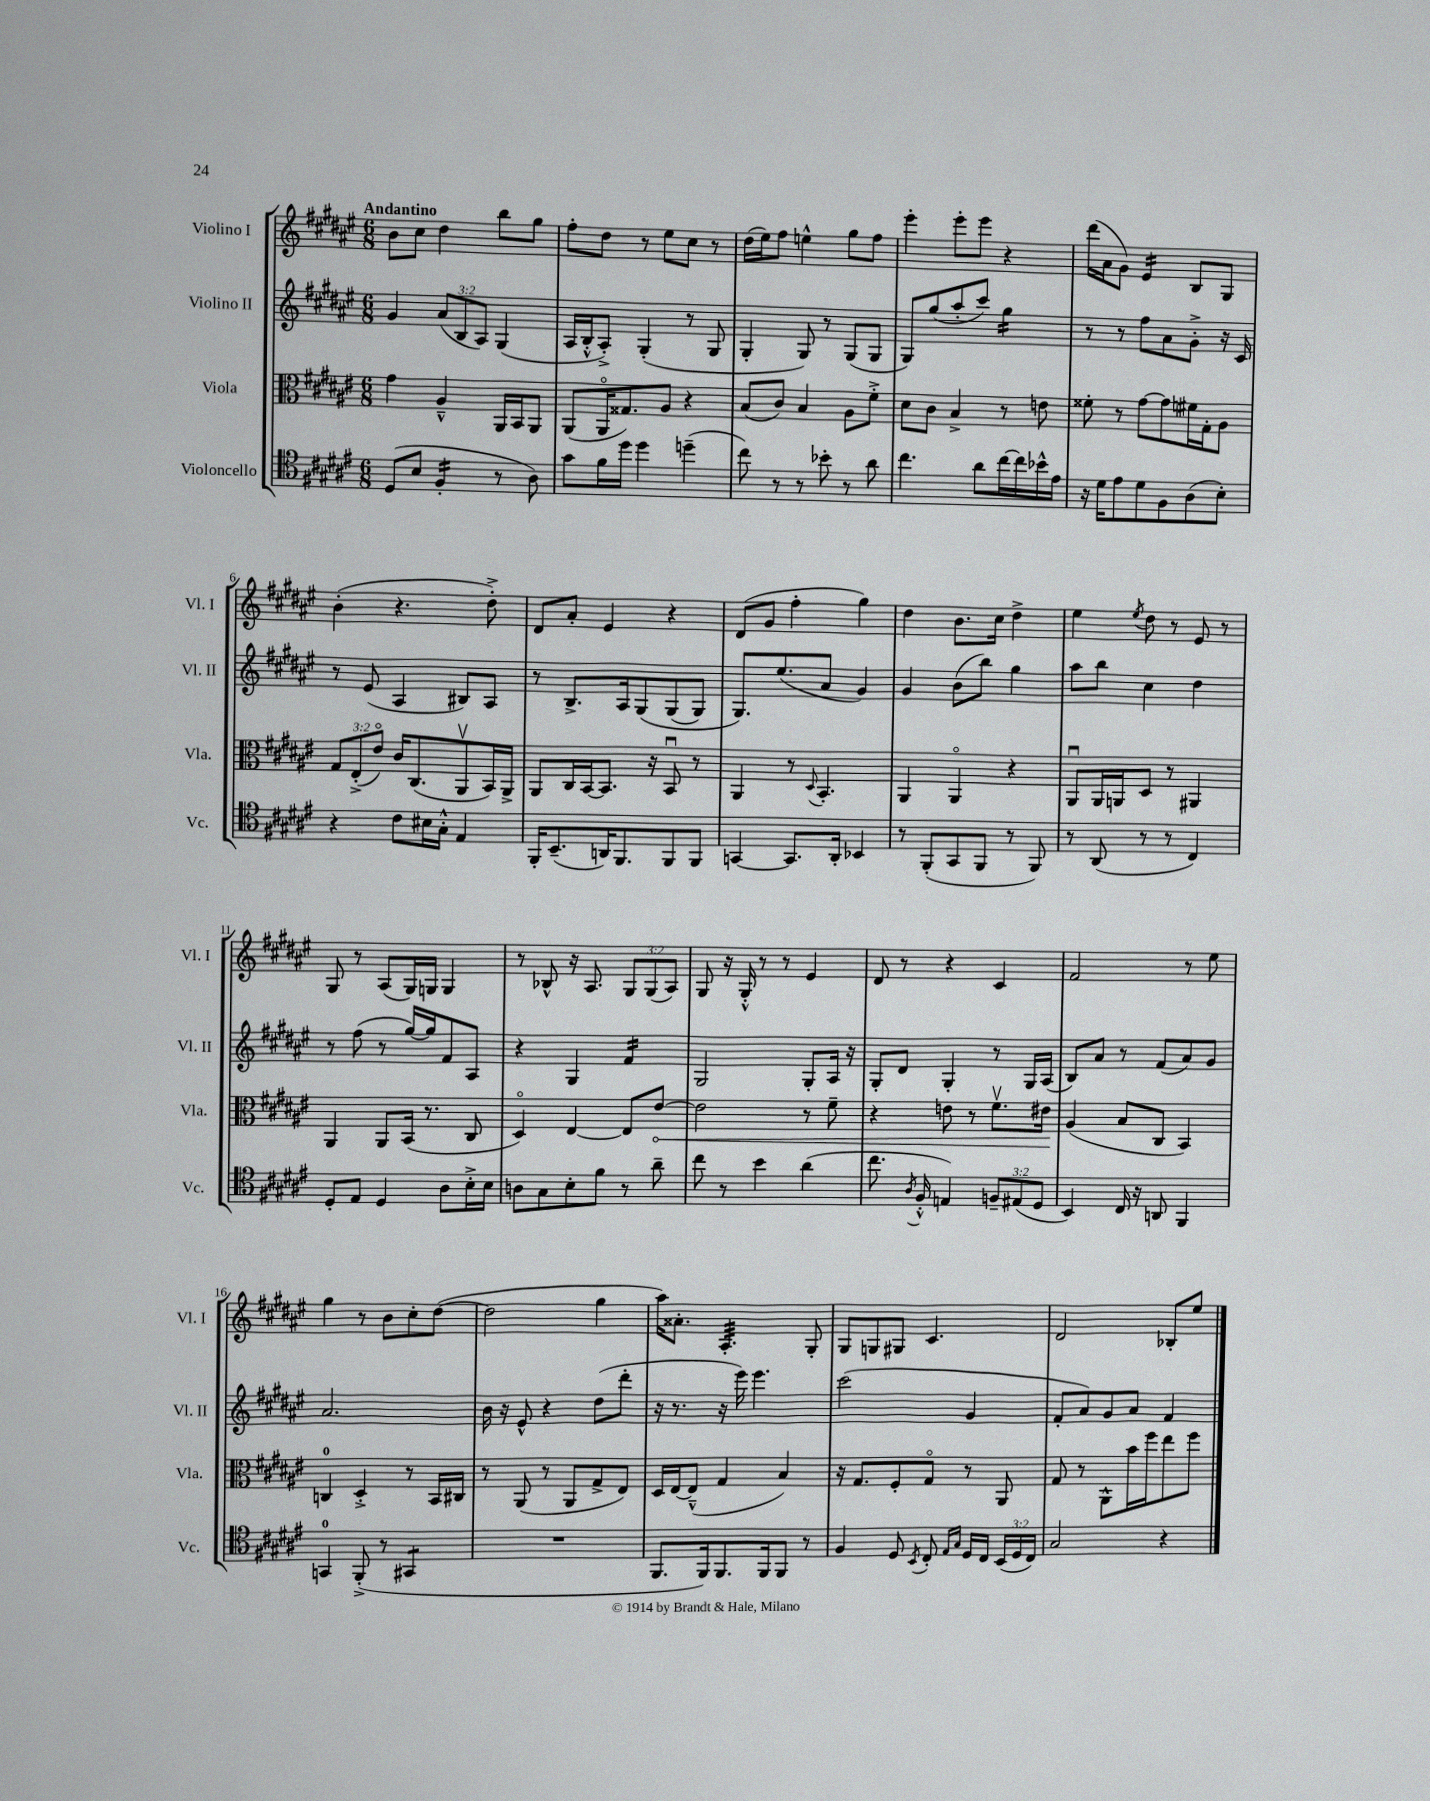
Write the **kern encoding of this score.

**kern	**kern	**kern	**kern
*staff4	*staff3	*staff2	*staff1
*clefC4	*clefC3	*clefG2	*clefG2
*k[f#c#g#d#a#e#]	*k[f#c#g#d#a#e#]	*k[f#c#g#d#a#e#]	*k[f#c#g#d#a#e#]
*M6/8	*M6/8	*M6/8	*M6/8
(8D#	4g#	4g#	8b
8B	.	.	8cc#
4F#'	4A#~^^	(12a#	4dd#
.	.	12B	.
.	.	12A#)	.
8r	16AA#	(4G#	8bb
.	16BB	.	.
8A#)	8AA#	.	8gg#
=	=	=	=
8g#	(8AA#	16A#	8ff#'
.	.	16B'^^	.
16f#	16AA#o	8A#'^)	8dd#
16dd#	8.G##)	.	.
4dd#	.	(4G#'	8r
.	8A#	.	8ee#
(4dd~	4r	8r	8cc#
.	.	8G#	8r
=	=	=	=
8cc#)	(8B	4G#'	(16dd#
.	.	.	16ee#)
8r	8c#)	.	8ff#
8r	4B	8G#)	4ee^^
8b-'	.	8r	.
8r	8A#	(8G#	8gg#
8a#	8f#'^	8G#	8ff#
=	=	=	=
4.cc#	8d#	8G#)	4eee#'
.	8c#	(8gg#	.
.	4B^	8aa#'	8eee#'
8a#	.	8ccc#)	8eee#
[16cc#	8r	4gg#	4r
16cc#]	.	.	.
16b-^^	8e	.	.
16e#	.	.	.
=	=	=	=
16r	8f##'	8r	(16ddd#
16d#	.	.	16a#
8e#	8r	8r	8g#)
8d#	[8g#	8ff#	4e#
8F#	8g#]	8a#	.
(8A#	16f#	8g#'^	8B
.	16G#'	.	.
8B')	8A#	16r	8G#
.	.	16c#	.
=	=	=	=
4r	12G#	8r	(4b'
.	(12E#'^	.	.
.	.	(8e#	.
.	12e#o)	.	.
8c#	16c#	4A#	4.r
.	(8.C#	.	.
16B#	.	.	.
16G#'^^	.	.	.
4E#	8AA#v	8B#)	.
.	16BB)	8A#	8dd#'^)
.	16AA#^	.	.
=	=	=	=
16FF#'	8AA#	8r	8d#
(8.BB~	.	.	.
.	16C#	8.B^	8a#'
.	[16BB	.	.
16AA)	8.BB]	.	4e#
8.FF#	.	16A#	.
.	.	&(8G#	.
.	16r	.	.
8FF#	8BBu	(8G#	4r
8FF#	8r	8G#)	.
=	=	=	=
[4GG	4AA#	8.G#&)	(8d#
.	.	.	8g#
.	.	(8.ee#	.
8.GG]	8r	.	4ff#'
.	8qqD#	.	.
.	4.BB'	8a#	.
16AA#'	.	.	.
4BB-	.	4g#)	4gg#)
=	=	=	=
8r	4AA#	4g#	4dd#
(8FF#'	.	.	.
8GG#	4AA#o	(8b	8.b
8FF#	.	8bb)	.
.	.	.	16cc#
8r	4r	4gg#	4dd#^
8FF#)	.	.	.
=	=	=	=
8r	8AA#u	8aa#	4ee#
(8AA#	16AA#	8bb	.
.	16AA	.	.
.	.	.	8qee#
8r	8D#	4cc#	8dd#
8r	8r	.	8r
4C#)	4AA#	4dd#	8e#
.	.	.	8r
=	=	=	=
8D#'	4AA#	8r	8G#
8E#	.	(8ff#	8r
4D#	8AA#	8r	(8A#
.	(16BB	[16gg#)	16G#)
.	8.r	16gg#]	16G
8A#	.	8f#	4G
16B'^	8C#	8A#	.
16B	.	.	.
=	=	=	=
8A	4D#o)	4r	8r
8G#	.	.	8B-^^
8B'	[4E#	4G#	16r
.	.	.	8.A#
8f#	.	.	.
8r	8E#]	4f#	12G#
.	.	.	(12G#
8a#~	[8e#	.	.
.	.	.	12A#)
=	=	=	=
8cc#	2e#]	2G#	8G#
8r	.	.	16r
.	.	.	16G#'^^
4b	.	.	8r
.	.	.	8r
(4a#	8r	8G#'	4e#
.	8f#~	16A#	.
.	.	16r	.
=	=	=	=
8.cc#	4r	8G#'	8d#
.	.	8d#	8r
8qA#	.	.	.
16F#'^^	.	.	.
4E)	8e	4G#'	4r
.	8r	.	.
12F~	8.f#v	8r	4c#
(12E#	.	.	.
.	.	16G#	.
12D#	.	.	.
.	16e#	(16A#	.
=	=	=	=
4BB)	(4A#	8B)	2f#
.	.	8a#	.
16C#	8B	8r	.
16r	.	.	.
8AA	8C#	(8f#	.
4FF#	4BB)	8a#)	8r
.	.	8g#	8ee#
=	=	=	=
4GG	4C	2.a#	4gg#
(8FF#'^	4D#'^	.	8r
8r	.	.	8b
4GG#	8r	.	8cc#'
.	16BB	.	([8dd#
.	16C#	.	.
=	=	=	=
2.r	8r	16b	2dd#]
.	.	16r	.
.	(8AA#	8e#^^	.
.	8r	4r	.
.	8AA#	.	.
.	8G#^	(8dd#	4gg#
.	8E#)	8ddd#'	.
=	=	=	=
8.FF#	16D#	16r	16aa#)
.	[16E#	8.r	8.a##'
.	(8E#~^^]	.	.
16FF#)	.	.	.
8.FF#	4G#	16r	4.A#'
.	.	16eee#)	.
.	.	4.eee#	.
16FF#	.	.	.
8FF#	4B)	.	.
8r	.	.	8G#'
=	=	=	=
4F#	16r	(2ccc#	8G#
.	8.G#	.	.
.	.	.	8G
8D#	8F#'	.	8G#
8qBB	.	.	.
8C#'	8G#o	.	4.c#
16qqE#	.	.	.
16qqG#	.	.	.
16D#	8r	4g#	.
16C#	.	.	.
(24BB	8AA#	.	.
24D#	.	.	.
24C#)	.	.	.
=	=	=	=
2G#	8G#	8f#'	2d#
.	8r	8a#)	.
.	8AA#^^	8g#	.
.	16b	8a#	.
.	16ff#	.	.
4r	8ee#	4f#	8B-'
.	8ff#	.	8ee#
==	==	==	==
*-	*-	*-	*-
